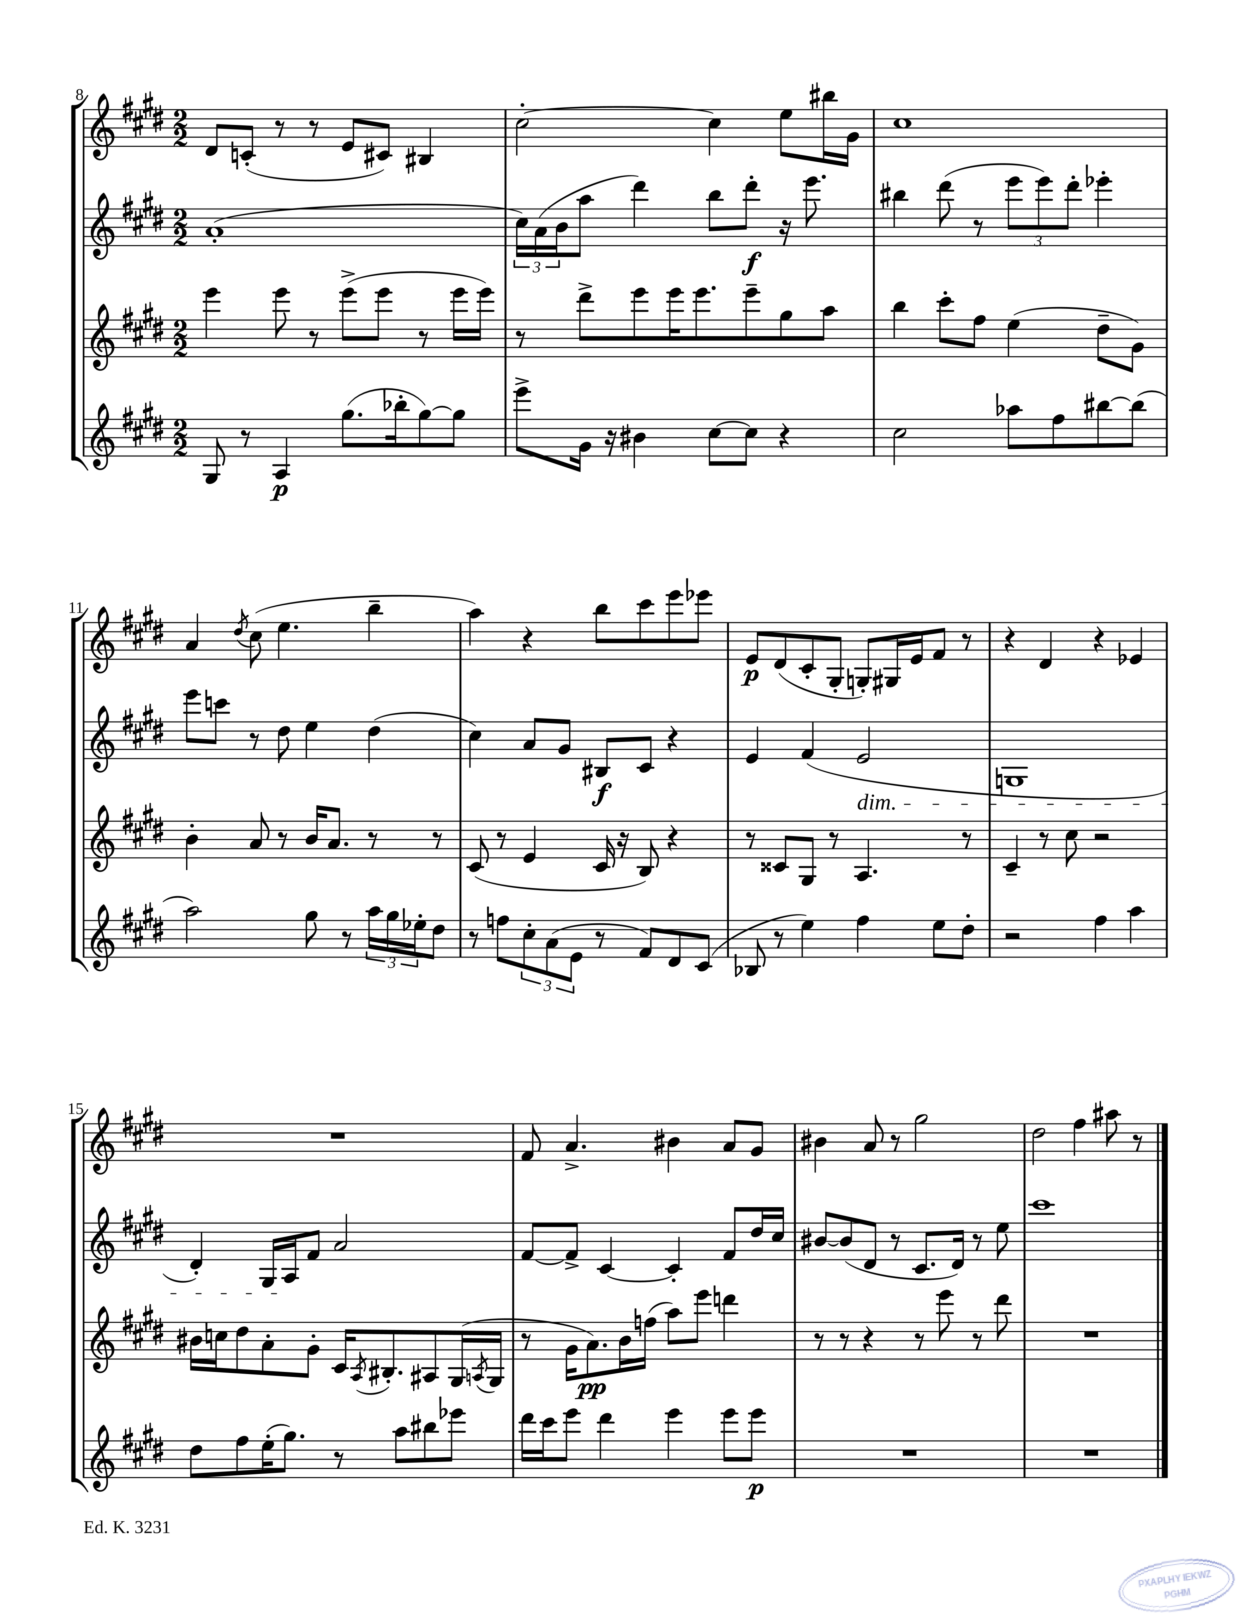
<<
\new StaffGroup <<
\new Staff = "s0" {
    \clef treble \key e \major \numericTimeSignature \time 2/2
    dis'8 c'8-.( r8 r8 e'8 cis'8) bis4 |
    cis''2~-. cis''4 e''8 bis''16 gis'16 |
    cis''1 |
    a'4 \acciaccatura { dis''8 } cis''8( e''4. b''4-- |
    a''4) r4 b''8 cis'''8 e'''8 ees'''8 |
    e'8\p dis'8( cis'8-. gis8-. g8-.) gis16 e'16 fis'8 r8 |
    r4 dis'4 r4 ees'4 |
    R1 |
    fis'8 a'4.-> bis'4 a'8 gis'8 |
    bis'4 a'8 r8 gis''2 |
    dis''2 fis''4 ais''8 r8 \bar "|." |
}
\new Staff = "s1" {
    \clef treble \key e \major \numericTimeSignature \time 2/2
    a'1-.( |
    \tuplet 3/2 { cis''16) a'16( b'16 } a''8 dis'''4) b''8 dis'''8-.\f r16 e'''8. |
    bis''4 dis'''8( r8 \tuplet 3/2 { e'''8 e'''8) dis'''8-. } ees'''4-. |
    e'''8 c'''8 r8 dis''8 e''4 dis''4( |
    cis''4) a'8 gis'8 bis8\f cis'8 r4 |
    e'4 fis'4( e'2\dim |
    g1 |
    dis'4-.) gis16 a16\! fis'8 a'2 |
    fis'8~ fis'8-> cis'4~ cis'4-. fis'8 dis''16 cis''16 |
    bis'8~ bis'8( dis'8 r8 cis'8. dis'16) r8 e''8 |
    cis'''1 \bar "|." |
}
\new Staff = "s2" {
    \clef treble \key e \major \numericTimeSignature \time 2/2
    e'''4 e'''8 r8 e'''8->( e'''8 r8 e'''16 e'''16) |
    r8 dis'''8-> e'''8 e'''16 e'''8. e'''8-- gis''8 a''8 |
    b''4 cis'''8-. fis''8 e''4( dis''8-- gis'8) |
    b'4-. a'8 r8 b'16 a'8. r8 r8 |
    cis'8( r8 e'4 cis'16 r16 b8) r4 |
    r8 cisis'8 gis8 r8 a4. r8 |
    cis'4-- r8 cis''8 r2 |
    bis'16 c''16 dis''8 a'8-. gis'8-. cis'16 \acciaccatura { a8 } bis8.-. ais8 gis16( \acciaccatura { a8 } gis16 |
    r8 gis'16 a'8.\pp) b'16 f''16( a''8) e'''8 d'''4 |
    r8 r8 r4 r8 e'''8 r8 dis'''8 |
    R1 \bar "|." |
}
\new Staff = "s3" {
    \clef treble \key e \major \numericTimeSignature \time 2/2
    gis8 r8 a4\p gis''8.( bes''16-. gis''8~) gis''8 |
    e'''8-> gis'16 r16 bis'4 cis''8~ cis''8 r4 |
    cis''2 aes''8 fis''8 bis''8~ bis''8( |
    a''2) gis''8 r8 \tuplet 3/2 { a''16 gis''16 ees''16-. } dis''8 |
    r8 f''8 \tuplet 3/2 { cis''8-. a'8( e'8 } r8 fis'8) dis'8 cis'8( |
    bes8 r8 e''4) fis''4 e''8 dis''8-. |
    r2 fis''4 a''4 |
    dis''8 fis''8 e''16-.( gis''8.) r8 a''8 bis''8 ees'''8 |
    dis'''16 cis'''16 e'''8 dis'''4 e'''4 e'''8 e'''8\p |
    R1 |
    R1 \bar "|." |
}
>>
>>
\layout { \context { \Score currentBarNumber = #8 } }
